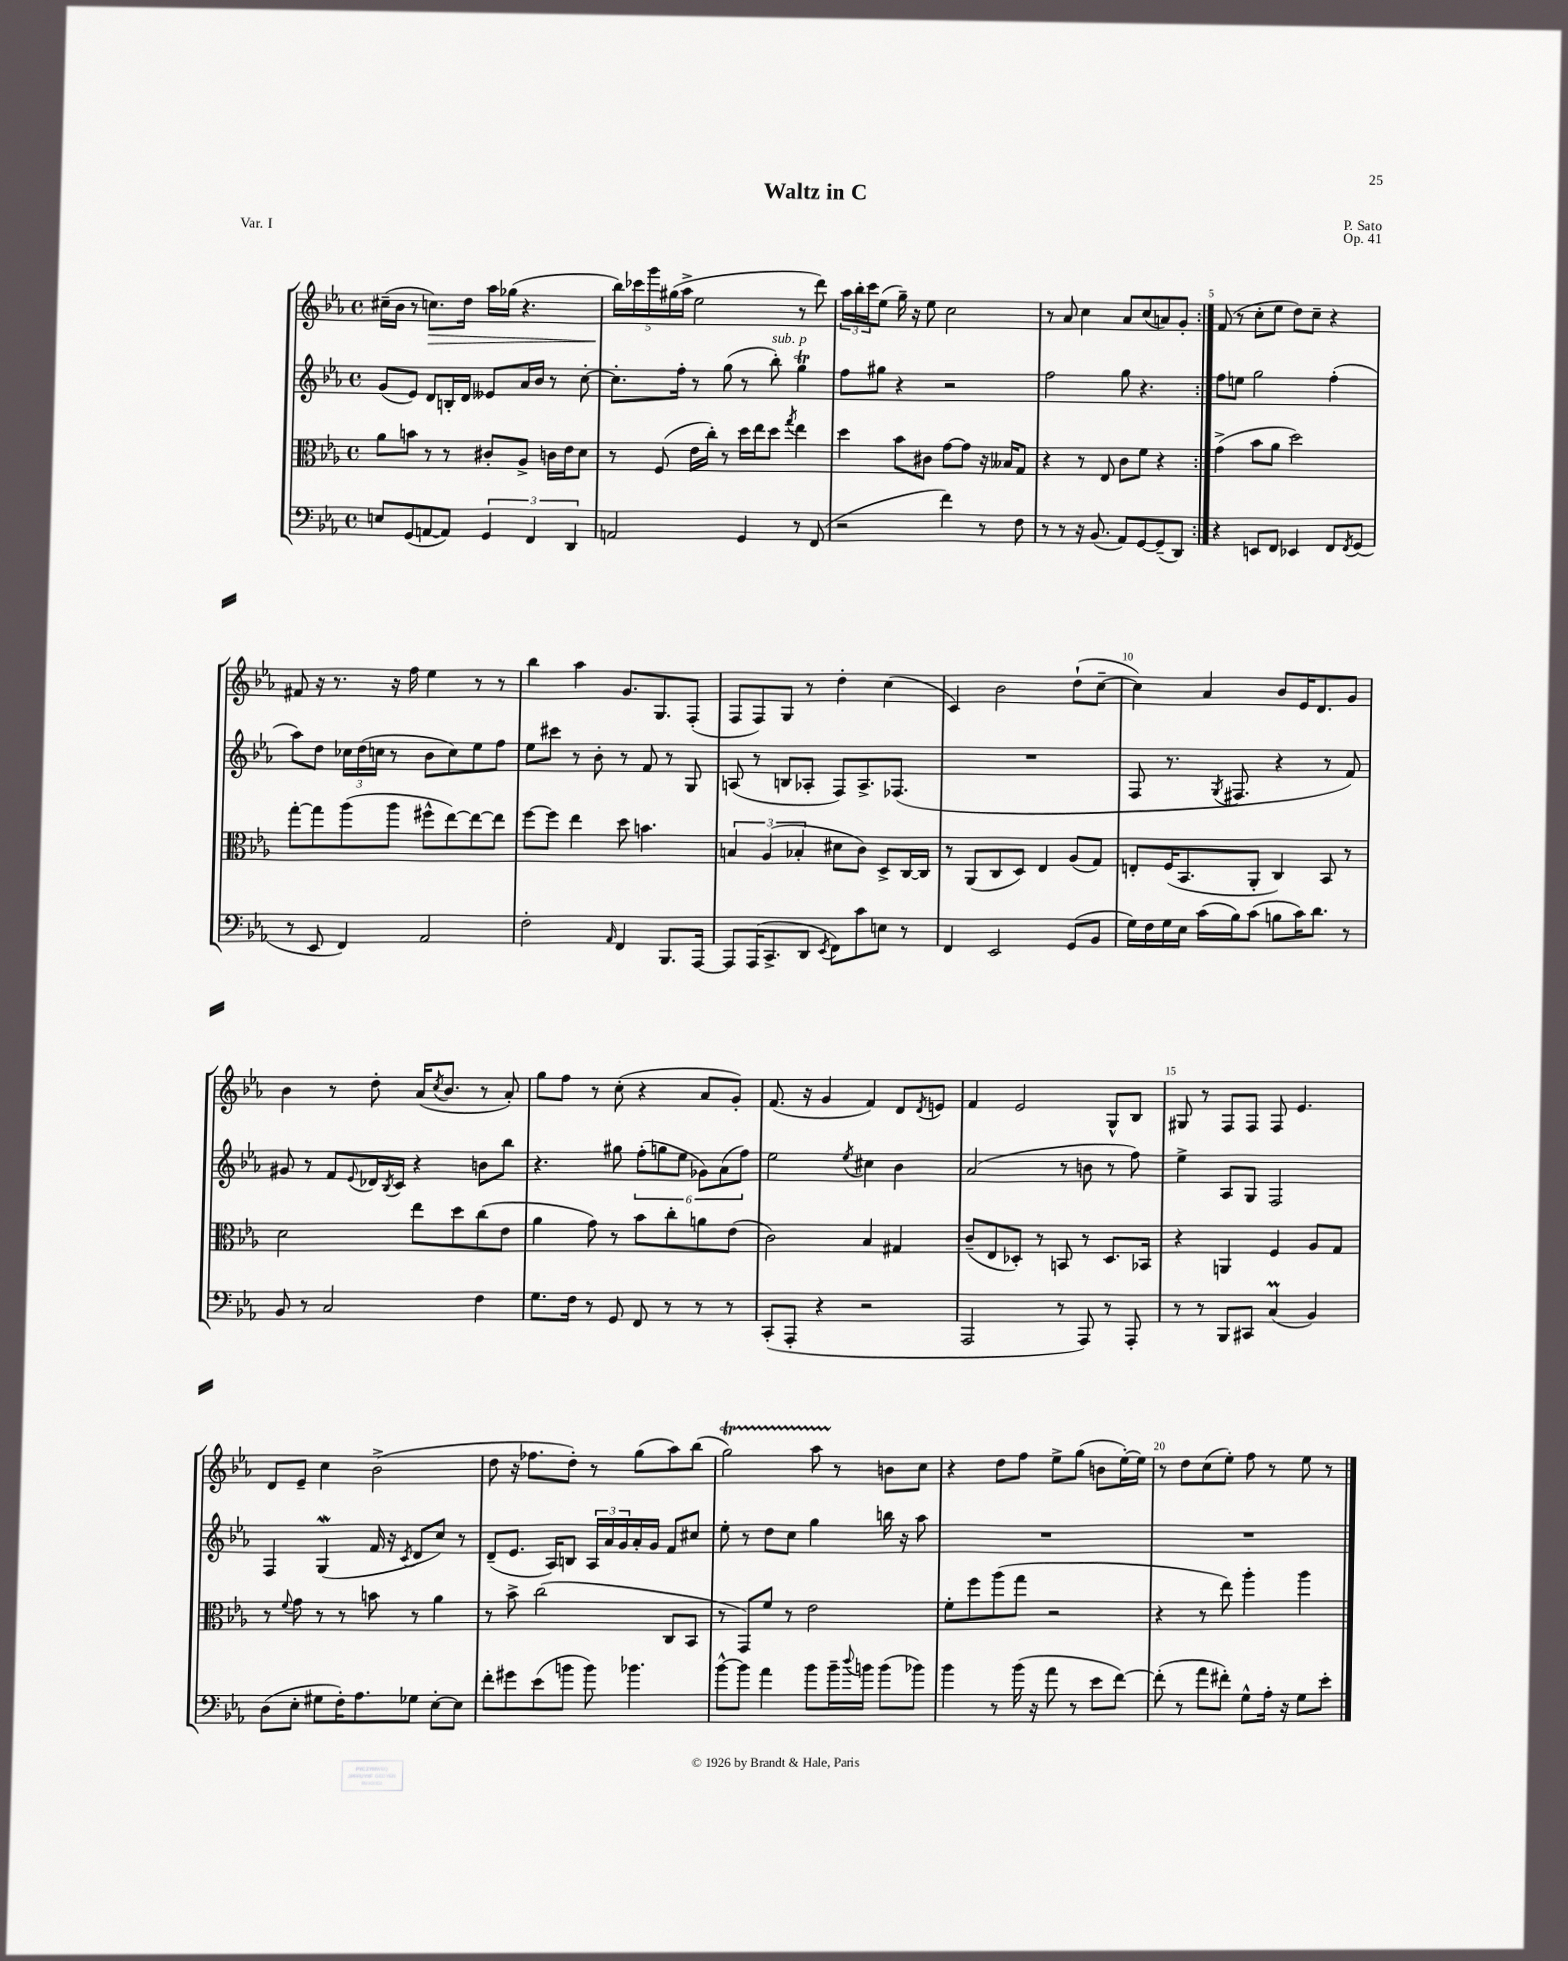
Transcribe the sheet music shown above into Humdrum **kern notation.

**kern	**kern	**kern	**kern
*staff4	*staff3	*staff2	*staff1
*clefF4	*clefC3	*clefG2	*clefG2
*k[b-e-a-]	*k[b-e-a-]	*k[b-e-a-]	*k[b-e-a-]
*M4/4	*M4/4	*M4/4	*M4/4
*met(c)	*met(c)	*met(c)	*met(c)
8E/L	8a-\L	(8g/L	(16cc#~\LL
.	.	.	16b-\JJ
(8GG/	8b\J	8e-/J)	8r
[8AA/	8r	8d/L	8.cc\L)
8AA/]J)	8r	16B'/L	.
.	.	16d/JJ	16dd\Jk
6GG/	8c#'/L	8e--/L	16aa-\LL
.	.	.	(16gg-\JJ
.	8A-^/J	16a-/L	4.r
6FF/	.	.	.
.	.	16b-/JJ	.
.	16c\LL	8r	.
.	16e-\J	.	.
6DD/	.	.	.
.	8d\J	[8cc'\	.
=	=	=	=
2AA/	8r	8.cc'\]L	20bb-\LL)
.	.	.	20ccc-\
.	.	.	20ggg\
.	(8F/	.	.
.	.	.	(20gg#\
.	.	16ff'\Jk	.
.	.	.	20aa-^\JJ
.	16e-\LL	8r	2ee-\
.	16cc'\JJ)	.	.
.	8r	(8gg\	.
4GG/	16dd\LL	8r	.
.	16ee-\J	.	.
.	8dd\J	8bb-'\)	.
.	8qgg/	.	.
8r	4ee-\	4gg\	8r
(8FF/	.	.	8ddd\)
=	=	=	=
2r	4dd\	8ff\L	24aa-\LL
.	.	.	24bb-'\
.	.	.	24ccc\J
.	.	8gg#\J	(8ee-\J
.	8b-\L	4r	16gg~\)
.	.	.	16r
.	8c#\J	.	8ee-\
4f\)	[8g\L	2r	2cc\
.	8g\]J	.	.
8r	16r	.	.
.	16B--/LK	.	.
8F\	8G/J	.	.
=	=	=	=
8r	4r	2ff\	8r
8r	.	.	8a-/
16r	8r	.	4cc\
(8.BB-/	.	.	.
.	8E-/	.	.
8AA-/L)	8c\L	8gg\	8a-/L
[8GG/	8f\J	4.r	(8cc/
(8GG~/]	4r	.	8a/)
8DD/J)	.	.	8g'/J
=:|!	=:|!	=:|!	=:|!
4r	(4g^\	8ff\L	(8f/
.	.	8ee\J	8r
8EE/L	8b-\L	2gg\	8cc'\L
8FF/J	8a-\J	.	8ee-\J
4EE-/	2dd\)	.	8dd\L)
.	.	.	8cc~\J
8FF/L	.	(4ff'\	4r
8qFF/	.	.	.
(8GG/J	.	.	.
=	=	=	=
8r	[8gg'\L	8aa-\L)	8f#/
8EE-/	8gg\]	8dd\J	16r
.	.	.	8.r
4FF/)	(8aa-\	24cc-\LL	.
.	.	(24dd\	.
.	.	24cc\JJ	.
.	8aa-\J	8r	16r
.	.	.	16ff\
2AA-/	8ff#^^\L	8b-\L	4ee-\
.	[8ee-\)	8cc\)	.
.	8ee-\_	8ee-\	8r
.	8ee-\]J	8ff\J	8r
=	=	=	=
2F'\	[8ff\L	8ee-\L	4bb-\
.	8ff\]J	8ccc#\J	.
.	4ee-\	8r	4aa-\
.	.	8b-'\	.
16qqAA-/	.	.	.
4FF/	8dd\	8r	8.g/L
.	4.b\	8f/	.
.	.	.	8.G/
8.BBB-/L	.	8r	.
.	.	8G/	(8F'/J
[16AAA-/Jk	.	.	.
=	=	=	=
8AAA-/]L	6B/	(8A/	8F/L
(16AAA-/K	.	8r	8F/)
.	(6A-/	.	.
8.CC^/	.	.	.
.	.	8B/L	8G/J
.	6B-'/	.	.
8DD/J	.	8A-'/J	8r
8qEE-/	.	.	.
8FF\L)	8d#\L	8F/L)	4dd'\
8c\	8c\J)	8.A-^/	.
8E\J	8D^/L	.	(4cc\
.	.	(8.F-/J	.
8r	[16C/L	.	.
.	16C/]JJ	.	.
=	=	=	=
4FF/	8r	1r	4c/)
.	(8AA-/L	.	.
2EE-/	8C/	.	2b-\
.	8D/J)	.	.
.	4E-/	.	.
(8GG/L	(8A-/L	.	(8dd`\L
8BB-/J	8G/J)	.	[8cc~\J
=	=	=	=
16G\LL)	8E'/L	8F/	4cc\])
16F\	.	.	.
16G\	(16F/K	8.r	.
16E-\JJ	8.BB-/	.	.
(16c\LL	.	.	4a-/
.	.	8qG/	.
16B-\J)	.	8.F#/	.
(8c\J	8AA-'/J	.	.
8B\L	4C/)	4r	8b-/L
16c\K)	.	.	16e-/K
8.d\J	.	.	8.d/
.	8BB-/	8r	.
8r	8r	8f/)	8g/J
=	=	=	=
8BB-/	2d\	8g#/	4b-\
8r	.	8r	.
2C/	.	8f/L	8r
.	.	8qqe-/	.
.	.	16d-/L	8dd'\
.	.	8qB-/	.
.	.	16c/JJ	.
.	8ee-\L	4r	(16a-/LK
.	.	.	8qcc/
.	.	.	8.b-/J
.	8dd\	.	.
4F\	(8cc\	8b\L	8r
.	8e-\J	8bb-\J	8a-'/)
=	=	=	=
8.G\L	4a-\	4.r	8gg\L
.	.	.	8ff\J
16F\Jk	.	.	.
8r	8g\)	.	8r
8GG/	8r	8gg#\	(8cc'\
8FF/	8b-\L	(12ff'\L	4r
.	.	12gg\	.
8r	8cc'\	.	.
.	.	12ee-\J	.
8r	8a\	12g-\L)	8a-/L
.	.	(12a-\	.
8r	(8e-\J	.	8g'/J)
.	.	12ff\J)	.
=	=	=	=
(8CC'/L	2c\)	2ee-\	(8.f/
8AAA-'/J	.	.	.
.	.	.	16r
4r	.	.	4g/
.	.	8qee-/	.
2r	4B-/	4cc#\	4f/)
.	4G#/	4b-\	8d/L
.	.	.	8qd/
.	.	.	8e/J
=	=	=	=
2AAA-/	(8c~/L	(2a-/	4f/
.	8E-/	.	.
.	8D-'/J)	.	2e-/
.	8r	.	.
8r	8BB/	8r	.
8AAA-/)	8r	8b\	.
8r	8.D-/L	8r	8G^^/L
8AAA-'/	.	8ff\)	8B-/J
.	16BB-/Jk	.	.
=	=	=	=
8r	4r	4ee-^\	8G#/
8r	.	.	8r
8BBB-/L	4AA/	8A-/L	8F/L
8CC#/J	.	8G/J	8F/J
(4C/	4F/	2F/	8F/
.	.	.	4.e-/
4BB-/)	8A-/L	.	.
.	8G/J	.	.
=	=	=	=
(8D\L	8r	4F/	8d/L
.	8qqf/	.	.
8E-'\J	8g\	.	8e-~/J
8G#\L	8r	(4G/	4cc\
16F'\K)	8r	.	.
8.A-\	.	.	.
.	8b\	16f/	(2b-^\
.	.	16r	.
.	.	8qc/	.
8G-\J	8r	8d/L	.
[8E-'\L	4a-\	8cc/J)	.
8E-\]J	.	8r	.
=	=	=	=
8f'\L	8r	(8d~/L	8dd\
8g#\	8b-^\	8.e-/J	16r
.	.	.	8.ff-\L
(8e-\	(2cc\	.	.
.	.	16A-/LK)	.
8b\J	.	8B/J	8dd'\J)
8b\)	.	24A-/LL	8r
.	.	24a-/	.
.	.	24g/	.
4.b-\	.	16a-'/	(8gg\L
.	.	16g/JJ	.
.	8C/L	8f/L	8aa-\)
.	8BB-/J	8cc#/J	(8bb-\J
=	=	=	=
[8b-^^\L	8r	8ee-'\	2gg\)
8b-\]J	8GG/L)	8r	.
4a-\	8f/J	8dd\L	.
.	8r	8cc\J	.
8b-\L	2e-\	4gg\	8aa-\
16b-~\L	.	.	8r
8qqdd/	.	.	.
16b\JJ	.	.	.
(8b\L	.	16bb\	8b\L
.	.	16r	.
8b-\J)	.	8aa-\	8cc\J
=	=	=	=
4b-\	8f'\L	1r	4r
.	8ff\	.	.
8r	(8aa-\	.	8dd\L
(16b-\	8gg\J	.	8ff\J
16r	.	.	.
8a-\	2r	.	8ee-^\L
8r	.	.	(8gg\J
8e-\L	.	.	8b\L
[8f\J)	.	.	[16ee-'\L)
.	.	.	16ee-\]JJ
=	=	=	=
(8f'\]	4r	1r	8r
8r	.	.	8dd\L
8a-\L	8r	.	(8cc\
8f#'\J)	8ee-\)	.	8ee-'\J)
8G^^\L	4aa-'\	.	8ff\
16A-'\Jk	.	.	8r
16r	.	.	.
8G\L	4aa-\	.	8ee-\
8e-'\J	.	.	8r
==	==	==	==
*-	*-	*-	*-
